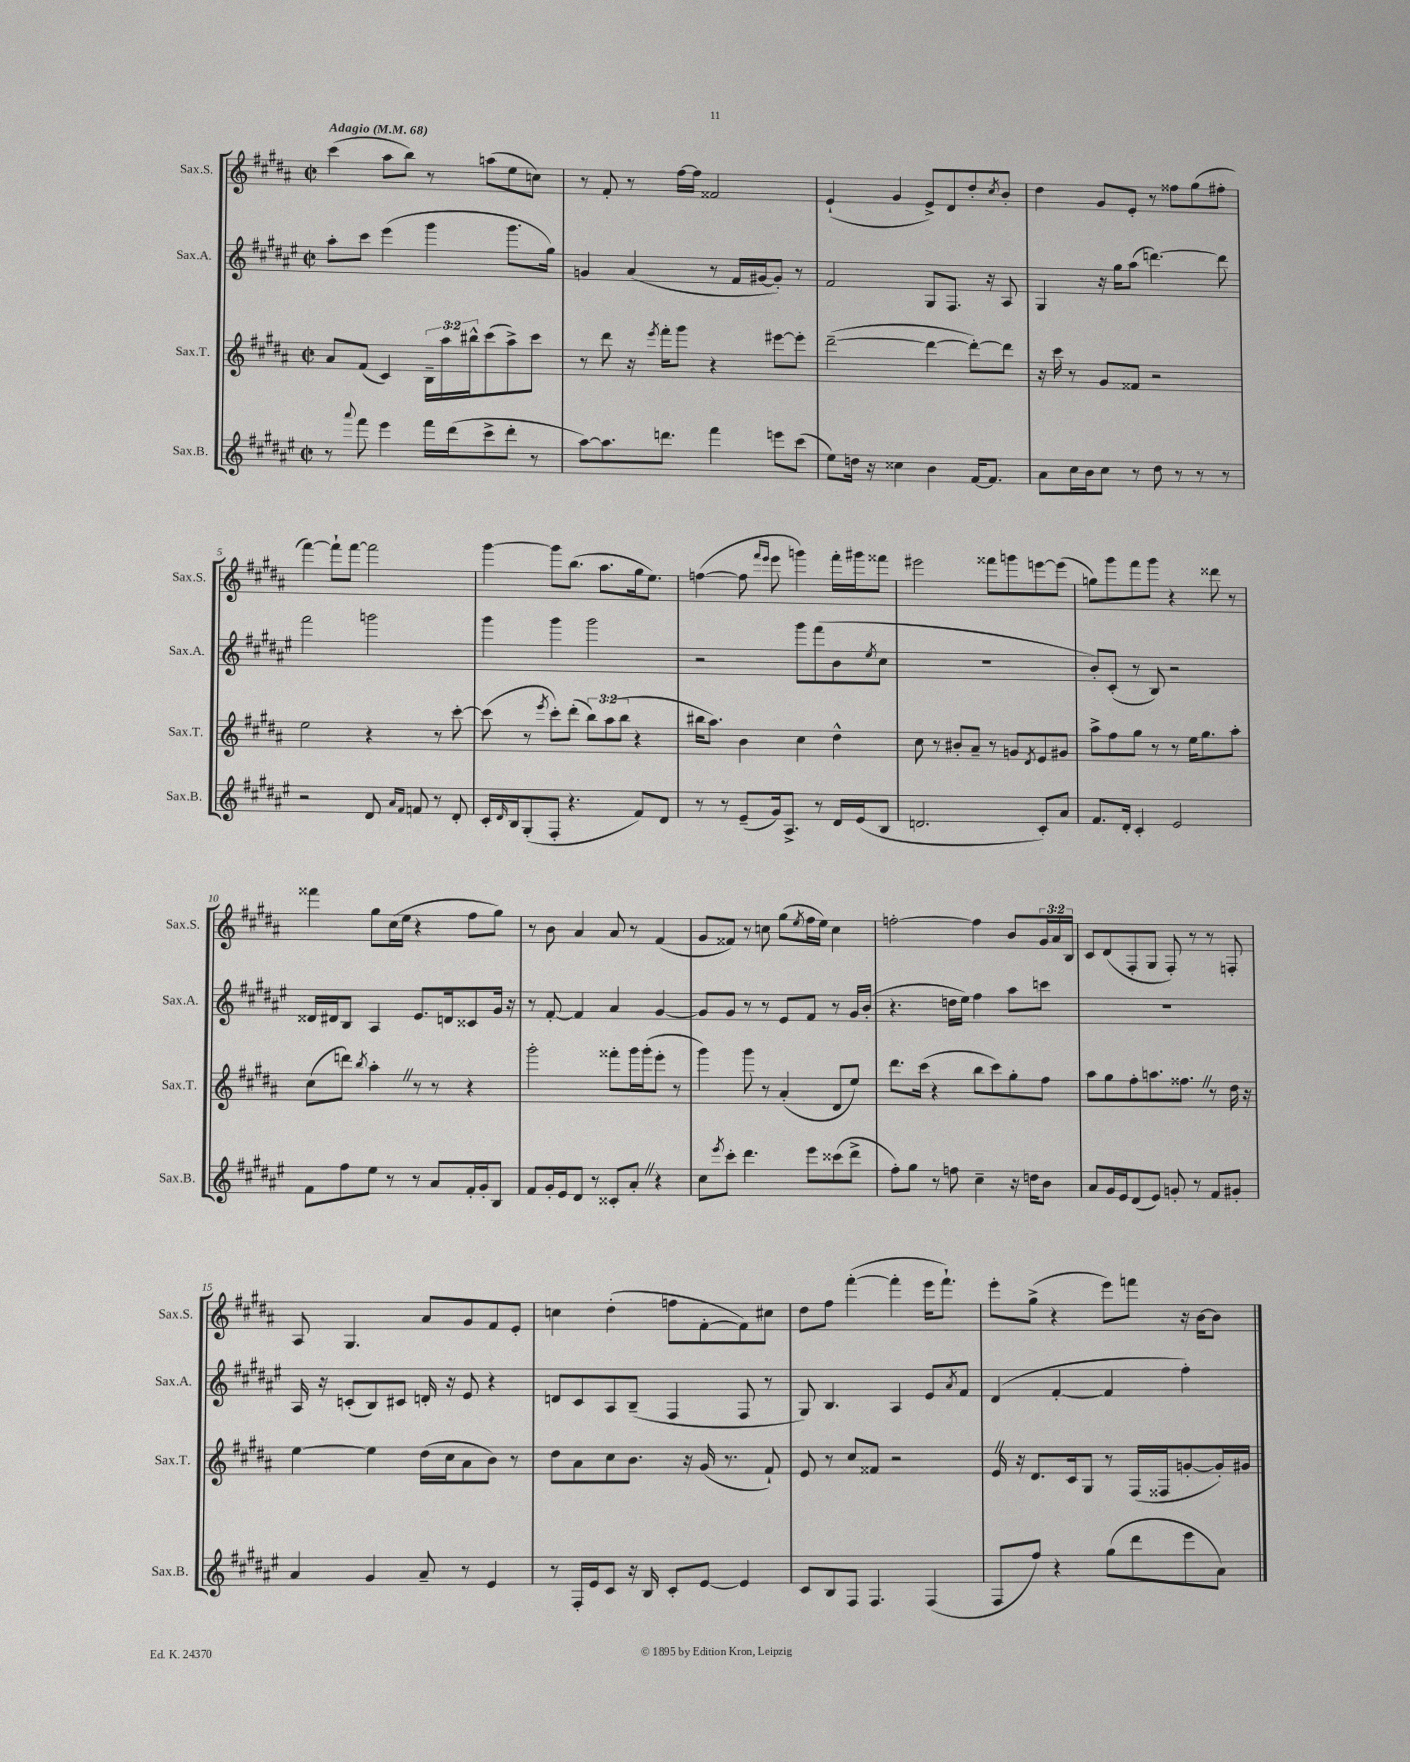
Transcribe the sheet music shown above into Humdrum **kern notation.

**kern	**kern	**kern	**kern
*part4	*part3	*part2	*part1
*staff4	*staff3	*staff2	*staff1
*I"Sax.B.	*I"Sax.T.	*I"Sax.A.	*I"Sax.S.
*I'Sax.B.	*I'Sax.T.	*I'Sax.A.	*I'Sax.S.
*clefG2	*clefG2	*clefG2	*clefG2
*k[f#c#g#d#a#e#]	*k[f#c#g#d#a#]	*k[f#c#g#d#a#e#]	*k[f#c#g#d#a#]
*M2/2	*M2/2	*M2/2	*M2/2
*met(c|)	*met(c|)	*met(c|)	*met(c|)
*MM68	*MM68	*MM68	*MM68
=1	=1	=1	=1
!	!	!	!LO:TX:a:B:t=Adagio
8r	8a#/L	8aa#'\L	(4ccc#\
8qqaaa#/	.	.	.
8fff#\	(8f#/J	8ccc#\J	.
4eee#\	4c#/)	(4eee#\	8aa#\L
.	.	.	8bb\J)
16fff#\LL	24B~\LL	4ggg#\	8r
.	24aa#\	.	.
(16ddd#\J	.	.	.
.	24bb#X^^\J	.	.
8ccc#^\	(8ccc#\	.	(8aan\L
8ddd#'\J	8aa#^\)	8.ggg#\L	8ee\
8r	8ccc#\J	.	8ccn\J)
.	.	16gg#\Jk)	.
=2	=2	=2	=2
[8aa#\L)	8r	4gn/	8r
8.aa#\]	8ddd#\	.	8f#'/
.	16r	(4a#/	8r
.	8qeee/	.	.
8.dddn\J	16fff#'\KL	.	.
.	8ggg#\J	.	[16ff#\LL
.	.	.	16ff#\JJ]
4fff#\	4r	8r	2f##X/
.	.	16f#/LL	.
.	.	[16g#X/J	.
8eeen\L	[8eee#X\L	8g#'/J])	.
(8ccc#\J	8eee#'\J]	8r	.
=3	=3	=3	=3
8ee#\L)	([2ddd#~\	2f#/	(4e`/
16ddn\Jk	.	.	.
16r	.	.	.
4cc##X\	.	.	4g#/
4b\	4ddd#\_	8G#/L	8e^/L)
.	.	8.F#/J	8d#/
[16f#/KL	8ddd#'\L_)	.	8dd#'/
8.f#/J]	.	16r	.
.	.	.	8qcc#/
.	8ddd#\J]	8A#/	8b'/J
=4	=4	=4	=4
8a#\L	16r	4G#/	4dd#\
.	16ccc#\	.	.
16cc#\L	8r	.	.
16b\J	.	.	.
8cc#\J	8g#/L	16r	8g#/L
.	.	16gg#\KL	.
8r	8f##X/J	(8aa#\J	8e'/J
8dd#\	2r	[4.dddn\)	8r
8r	.	.	8ff##X\L
8r	.	.	(8gg#\
8r	.	8ddd\]	8ff#X'\J
!!LO:LB:g=z
=5	=5	=5	=5
2r	2ee\	2fff#\	[4fff#\)
.	.	.	8fff#`\L]
.	.	.	[8fff#\J
8d#/	4r	2gggn\	2fff#\]
16qqa#/LL	.	.	.
16qqf#/JJ	.	.	.
8fn/	.	.	.
8r	8r	.	.
8d#'/	[8ccc#'\	.	.
=6	=6	=6	=6
16c#'/LL	(8ccc#\]	4ggg#\	[4ggg#\
16qqd#/	.	.	.
16B/J	.	.	.
(8G#'/	8r	.	.
.	8qeee/	.	.
8F#'/J	8ccc#'\L)	4ggg#\	8ggg#\L]
4.r	(8ddd#'\J	.	(8.bb\J
.	12bb\L)	2ggg#\	.
.	.	.	8.aa#\L
.	(12aa#\	.	.
.	12bb\J	.	.
8f#/L)	4r	.	16gg#\k
.	.	.	8.ee\J)
8d#/J	.	.	.
=7	=7	=7	=7
8r	16bb#X\KL	2r	([4ffn\
.	8.aa#\J)	.	.
8r	.	.	.
(8e#~/L	4b\	.	8ff\]
.	.	.	16qqfff#/LL
.	.	.	16qqeee/JJ
16g#/k)	.	.	8eee\
8.A#^/J	.	.	.
.	4cc#\	8ggg#\L	4gggn\)
8r	.	(8fff#\	.
16d#/LL	4dd#^^\	8b\	16fff#'\LL
(16e#/J	.	.	16ggg#X\J
.	.	8qee#/	.
8B/J	.	8cc#\J	8fff##X\J
=8	=8	=8	=8
2.dn/	8cc#\	1r	2eee#X\
.	8r	.	.
.	8b#X'/L	.	.
.	8a#~/J	.	.
.	8r	.	8fff##X\L
.	8gn/L	.	8gggn\
.	8qd#/	.	.
8c#'/L)	8e/	.	[8eeen\
8a#/J	8g#X/J	.	(8eee\J]
=9	=9	=9	=9
8.f#/L	8aa#^\L	8b'/L)	8ggn\L)
.	8ff#\	(8c#'/J	8ggg#\
16d#'/Jk	.	.	.
4c#'/	8gg#\J	8r	8fff#\
.	8r	8B/)	8ggg#\J
2e#/	8r	2r	4r
.	16ee\KL	.	.
.	8.gg#\	.	.
.	.	.	8ddd##X\
.	8aa#'\J	.	8r
!!LO:LB:g=z
=10	=10	=10	=10
8f#\L	(8cc#\L	16d##X/LL	4fff##X\
.	.	16d#X/J	.
8ff#\	8dddn\J)	8B/J	.
.	8qbb/	.	.
8ee#\J	4aa#'Z\	4A#/	8gg#\L
8r	.	.	(16cc#\L
.	.	.	16ee\JJ
8r	8r	8.e#/L	4r
8a#/L	8r	.	.
.	.	16dn/k	.
16f#'/L	4r	8c##X/	8ff#\L
16g#'/J	.	.	.
8B/J	.	16g#/Jk	8gg#\J)
.	.	16r	.
=11	=11	=11	=11
8f#/L	2ggg#'\	8r	8r
16g#'/L	.	[8f#'/	8b\
16e#/J	.	.	.
8d#/J	.	4f#/]	4a#/
8r	.	.	.
8c##X'/L	8fff##X'\L	4a#/	8a#/
8a#'Z/J	16ggg#\L	.	8r
.	(16ggg#'\J	.	.
4r	8eee'\J	[4g#/	(4f#/
.	8r	.	.
=12	=12	=12	=12
8cc#\L	4ggg#\)	8g#/L]	8g#/L
8qeee#/	.	.	.
8ccc#'\J	.	8g#/J	8f##X/J)
4.ddd#\	8ggg#\	8r	8r
.	8r	8r	8ccn\
.	(4a#'/	8e#/L	(8gg#\L
.	.	.	8qee/
8eee#\L	.	8f#/J	16ff#\L
.	.	.	16ee\JJ)
(8ccc##X\	8d#/L	8r	4cc\
8ddd#^\J	8ee/J)	16g#/LL	.
.	.	(16b'/JJ	.
=13	=13	=13	=13
8ff#'\L)	8.ddd#\L	4.r	[2ffn'\
8gg#\J	.	.	.
.	(16ccc#\Jk	.	.
8r	4r	.	.
8ffn\	.	16ddn\LL	.
.	.	16ee#\JJ)	.
4cc#~\	8bb\L	4ff#\	4ff\]
.	8ccc#\)	.	.
16r	8gg#'\	8aa#\L	8b/L
16ddn\KL	.	.	.
8b\J	8ff#\J	8cccn\J	24g#/L
.	.	.	24a#/
.	.	.	24B/JJ
=14	=14	=14	=14
8a#/L	8aa#\L	1r	8c#/L
16g#/L	8gg#\	.	(8d#/
16e#/J	.	.	.
(8d#/	8ff#'\	.	8F#'/
8e#/J)	8.aan\	.	8G#/J
8gn'/	.	.	8F#'/)
.	8.ff##XZ\J	.	.
8r	.	.	8r
8f#/L	8r	.	8r
8g#X'/J	16dd#\	.	8Fn'/
.	16r	.	.
!!LO:LB:g=z
=15	=15	=15	=15
4a#/	[4ee\	16A#/	8A#/
.	.	16r	.
.	.	(8cn'/L	4.G#/
4g#/	4ee\]	8B/)	.
.	.	8c#X/J	.
8a#~/	(16dd#\LL	16dn'/	8a#/L
.	16cc#\J	16r	.
8r	8a#\	8e#/	8g#/
4e#/	8b\J)	4r	8f#/
.	8r	.	8e'/J
=16	=16	=16	=16
8r	8dd#\L	8dn/L	4ccn\
16F#'/LL	8a#\	8c#/	.
16e#/J	.	.	.
8c#/J	8cc#\	8A#/	(4dd#'\
16r	8.b\J	(8B~/J	.
16B/	.	.	.
8c#'/L	.	4F#/	8ffn\L
.	16r	.	.
[8e#/J	(16g#/	.	[8f#'\
.	8.r	.	.
4e#/]	.	8F#/	8f#\])
.	8f#`/)	8r	8cc#X\J
=17	=17	=17	=17
8c#/L	8e/	8G#/)	8dd#\L
8B/	8r	4.B/	8ff#\J
8F#/J	8cc#/L	.	([4fff#'\
4.F#/	8f##X/J	.	.
.	2r	4A#/	4fff#'\]
(4F#/	.	8e#/L	16eee\KL
.	.	.	8.fff#`\J)
.	.	8qa#/	.
.	.	8f#/J	.
=18	=18	=18	=18
8F#/L	16eZ/	(4d#/	8eee'\L
.	16r	.	.
8ff#/J)	8.d#/L	.	(8gg#^\J
4r	.	[4f#'/	4r
.	16c#/k	.	.
.	8G#/J	.	.
(8gg#\L	8r	4f#/]	8eee\L)
8ddd#\	(16F#/LL	.	8fffn\J
.	16F##X/J	.	.
8eee#\	[8gn'/	4ff#'\)	16r
.	.	.	[16b\KL
8a#\J)	16g'/L])	.	8b\J]
.	16g#X/JJ	.	.
==	==	==	==
*-	*-	*-	*-
